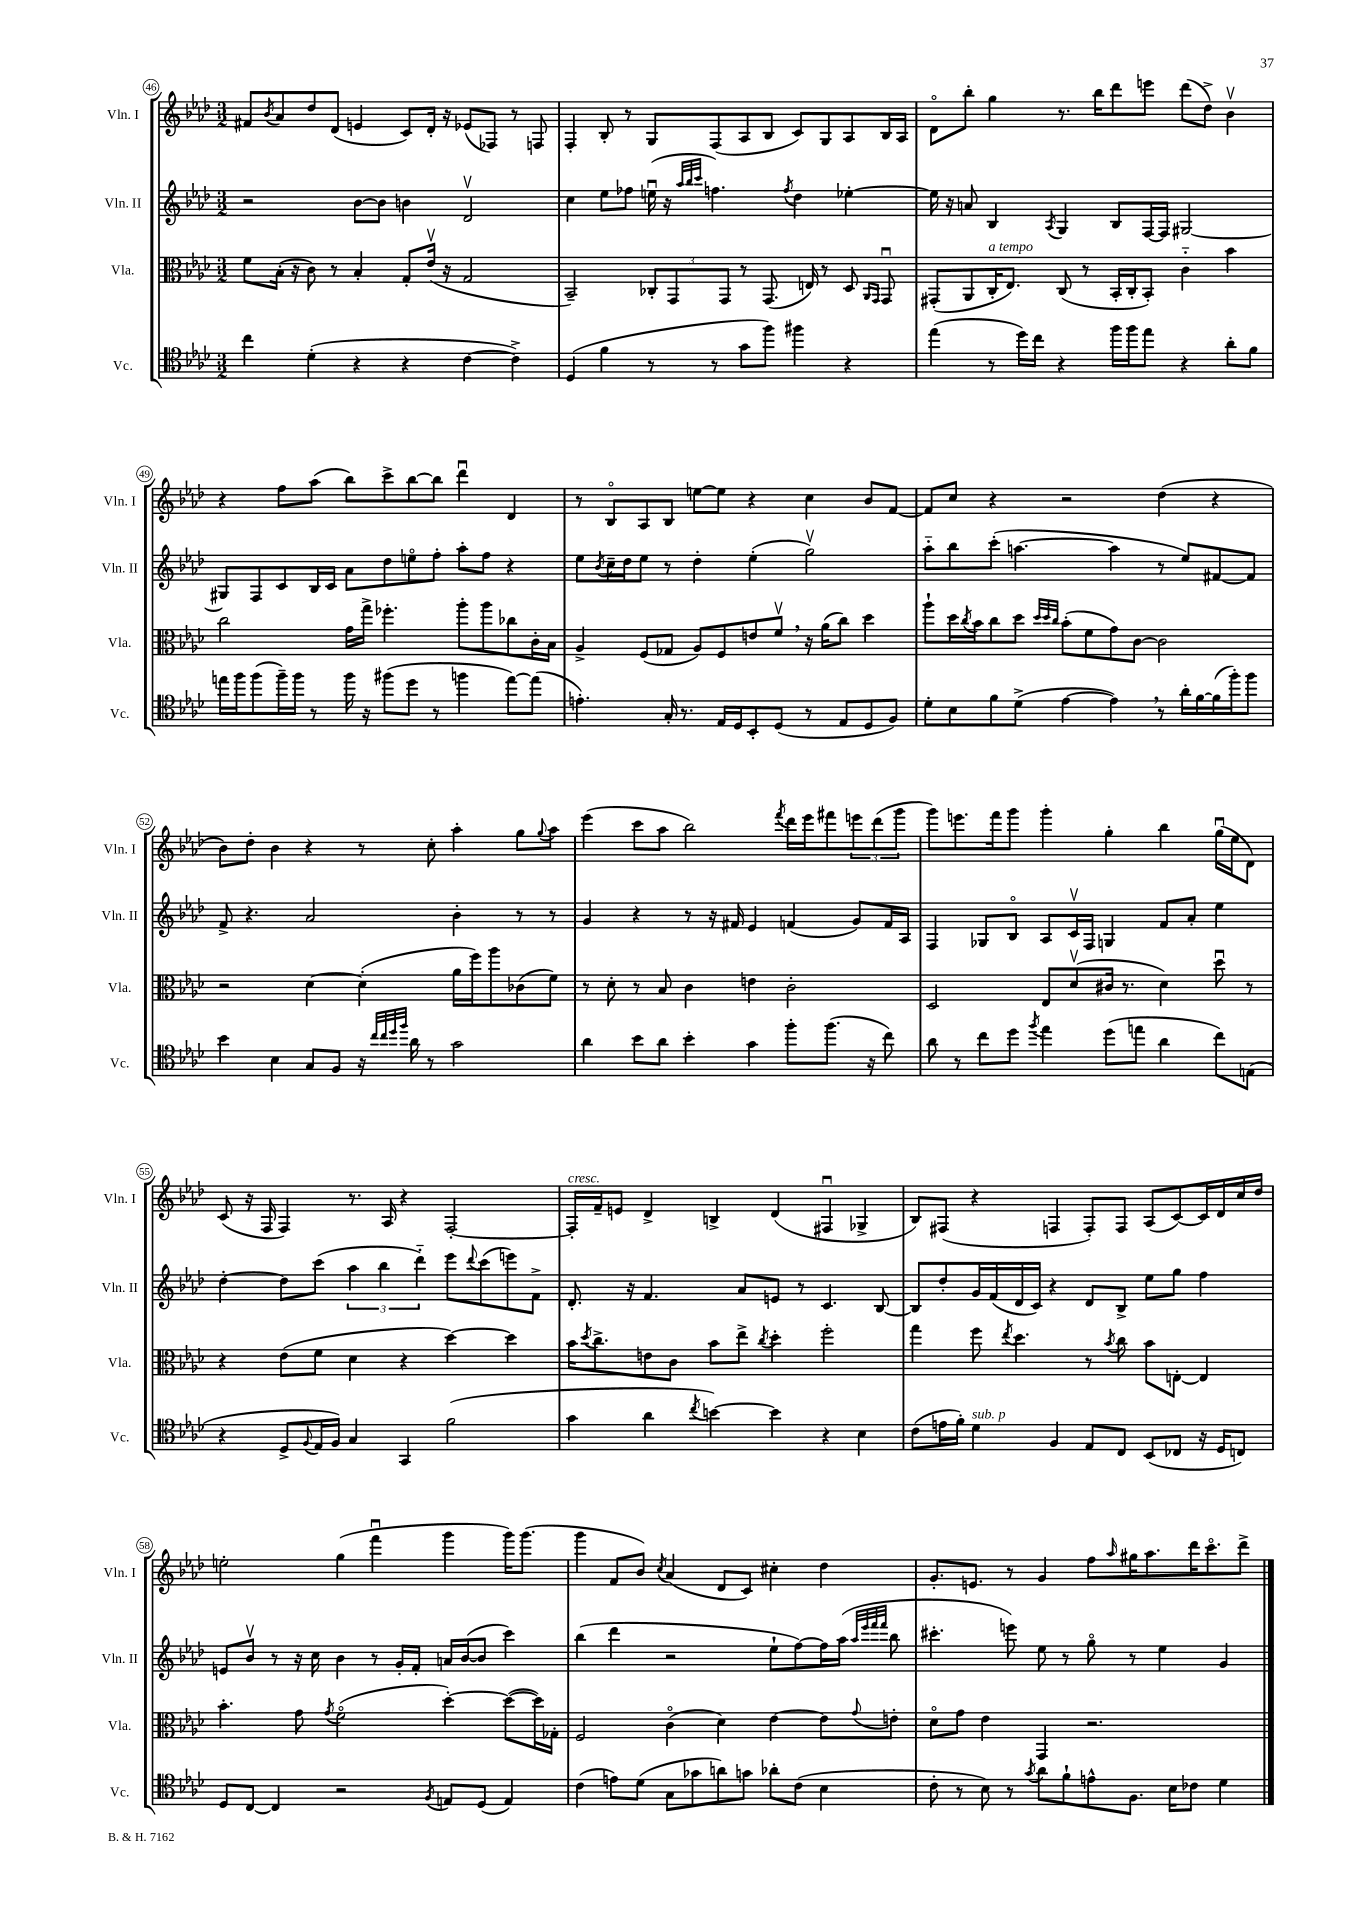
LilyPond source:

<<
\new StaffGroup <<
\new Staff = "s0" \with { instrumentName = "Vln. I" shortInstrumentName = "Vln. I" } {
    \clef treble \key aes \major \numericTimeSignature \time 3/2
    fis'8 \acciaccatura { bes'8 } aes'8 des''8 des'8( e'4 c'8) des'16-. r16 ees'8( fes8) r8 f8 |
    f4-. bes8-. r8 g8 f8( aes8 bes8 c'8) g8 aes8 bes16 aes16 |
    des'8\flageolet bes''8-. g''4 r8. bes''16 des'''8 e'''8 des'''8( des''8->) bes'4\upbow |
    r4 f''8 aes''8( bes''8) c'''8-> bes''8~ bes''8 des'''4\downbow des'4 |
    r8 bes8\flageolet aes8 bes8 e''8~ e''8 r4 c''4 bes'8 f'8~ |
    f'8 c''8 r4 r2 des''4( r4 |
    bes'8) des''8-. bes'4 r4 r8 c''8-. aes''4-. g''8 \appoggiatura { g''8 } aes''8 |
    ees'''4( c'''8 aes''8 bes''2) \acciaccatura { f'''8 } des'''16 ees'''16 fis'''8 \tuplet 3/2 { e'''8 des'''8( g'''8 } |
    g'''8) e'''8. f'''16 g'''8 g'''4-. g''4-. bes''4 g''16\downbow( ees''16 des'8) |
    c'8( r16 f16 f4) r8. aes16 r4 f2~-. |
    f16-.^\markup { \italic "cresc." } f'16-- e'8 des'4-> b4-> des'4( fis4\downbow ges4-> |
    bes8) fis8( r4 f4 f8-.) f8 aes8( c'8~) c'16 des'16 c''16 des''16 |
    e''2-. g''4( f'''4\downbow g'''4 g'''16) g'''8.( |
    g'''4 f'8 bes'8) \acciaccatura { c''8 } aes'4( des'8 c'8) cis''4-. des''4 |
    g'8.-. e'8. r8 g'4 f''8 \grace { aes''16 } gis''16 aes''8. des'''16 c'''8.\flageolet des'''8-> \bar "|." |
}
\new Staff = "s1" \with { instrumentName = "Vln. II" shortInstrumentName = "Vln. II" } {
    \clef treble \key aes \major \numericTimeSignature \time 3/2
    r2 bes'8~ bes'8 b'4 des'2\upbow |
    c''4 ees''8 fes''8 e''16\downbow( r16 \grace { aes''32 bes''32 c'''32 } f''4.) \acciaccatura { f''8 } des''4 ees''4~-. |
    ees''16 r16 a'8 bes4 \acciaccatura { aes8 } g4 bes8 f16~ f16 gis2~ |
    gis8 f8 c'8 bes16 c'16 aes'8 des''8 e''8\flageolet f''8-. aes''8-. f''8 r4 |
    ees''8 \acciaccatura { bes'8 } c''16-- des''16 ees''8 r8 des''4-. ees''4-.( g''2\upbow) |
    aes''8-_ bes''8 c'''8-.( a''4.~ a''4 r8 ees''8) fis'8~ fis'8 |
    f'8-> r4. aes'2 bes'4-. r8 r8 |
    g'4 r4 r8 r16 fis'16 ees'4 f'4( g'8) f'16 aes16 |
    f4 ges8 bes8\flageolet aes8 c'16\upbow f16 g4 f'8 aes'8-. ees''4 |
    des''4~-. des''8 c'''8( \tuplet 3/2 { aes''4 bes''4 des'''4-_) } ees'''8 \appoggiatura { des'''8 } c'''8( e'''8) f'8-> |
    des'8.-. r16 f'4. aes'8 e'8 r8 c'4. bes8~ |
    bes8 des''8-. g'16 f'16( des'16 c'16) r4 des'8 bes8-> ees''8 g''8 f''4 |
    e'8 bes'8\upbow r8 r16 c''16 bes'4 r8 g'16-. f'16-. a'16 bes'16~( bes'8 c'''4) |
    bes''4( des'''4 r2 ees''8-! f''8~) f''16 aes''16( \grace { aes''32 ees'''32 f'''32 f'''32 } bes''8 |
    cis'''4.-. e'''8) ees''8 r8 g''8\flageolet r8 ees''4 g'4 \bar "|." |
}
\new Staff = "s2" \with { instrumentName = "Vla." shortInstrumentName = "Vla." } {
    \clef alto \key aes \major \numericTimeSignature \time 3/2
    f'8 bes16-.( r16 c'8) r8 bes4-. g8-. ees'16\upbow( r16 g2 |
    bes,2--) \tuplet 3/2 { ces8-. g,8 g,8 } r8 g,8.( e16) r8 des8 \grace { aes,16 g,16 } g,8\downbow |
    gis,8-.( aes,8 c16-.^\markup { \italic "a tempo" } ees8.) c8( r8 bes,16-. c16-. bes,8-.) c'4-_ bes'4 |
    c''2 g'16 g''16-> fes''4.-. aes''8-. aes''8 ces''8 c'16-. bes16 |
    aes4-> f8( ges8 aes8) f8 e'8 f'8\upbow \breathe r16 aes'16( c''8) des''4 |
    aes''8-! des''16 \acciaccatura { c''8 } bes'16 c''8 des''8 \grace { des''32 des''32 c''32 } bes'8-.( f'8 g'8) c'8~ c'2 |
    r2 des'4~ des'4-.( aes'16 f''16) aes''8 ces'8( f'8) |
    r8 des'8-. r8 bes8 c'4 e'4 c'2-. |
    des2 ees8 des'8\upbow( cis'16 r8. des'4) des''8\downbow r8 |
    r4 ees'8( f'8 des'4 r4 des''4~) des''4 |
    bes'16 \acciaccatura { des''8 } c''8.-> e'8 c'8 bes'8 ees''8-> \acciaccatura { c''8 } des''4-. f''2-. |
    g''4 f''8 \acciaccatura { ees''8 } des''4. r8 \acciaccatura { bes'8 } c''8 bes'8 e8~-. e4 |
    bes'4.-. g'8 \acciaccatura { g'8 } f'2\flageolet( des''4~-.) des''8~( des''16) ges16-. |
    f2 c'4\flageolet( des'4) ees'4~ ees'8 \appoggiatura { g'8 } e'8-. |
    des'8\flageolet g'8 ees'4 g,4 r2. \bar "|." |
}
\new Staff = "s3" \with { instrumentName = "Vc." shortInstrumentName = "Vc." } {
    \clef tenor \key aes \major \numericTimeSignature \time 3/2
    c''4 des'4-.( r4 r4 c'4~ c'4->) |
    des4( f'4 r8 r8 g'8 f''8) fis''4 r4 |
    ees''4( r8 des''16) c''16 r4 f''16 f''16 ees''8 r4 aes'8-. f'8 |
    e''16 f''16 f''8( f''16--) f''16 r8 f''16 r16 fis''8( des''8 r8 f''4 e''8~) e''8( |
    e'4.-.) g16-. r8. ees16 des16 bes,8-. des8( r8 ees8 des8 f8) |
    des'8-. bes8 f'8 des'8->( ees'4~ ees'4) \breathe r8 aes'16-. f'16~ f'16( f''16-.) f''8 |
    bes'4 bes4 g8 f8 r16 \grace { c''32 c''32 des''32 f''32 } aes'16 r8 g'2 |
    aes'4 bes'8 aes'8 bes'4-. g'4 f''8-. f''8.( r16 c''8) |
    aes'8 r8 c''8 des''8 \acciaccatura { f''8 } ees''4 des''8( e''8 aes'4 c''8) e8( |
    r4 des8-> \appoggiatura { f8 } ees16 f16) g4 g,4 f'2( |
    g'4 aes'4 \acciaccatura { c''8 } b'4~) b'4 r4 bes4 |
    c'8( e'16 f'16-.) des'4^\markup { \italic "sub. p" } f4 ees8 c8 bes,8( ces8 r16 des16 c8) |
    des8 c8~ c4 r2 \acciaccatura { f8 } e8 des8( e4) |
    c'4( e'8) des'8( g8 ges'8 a'8) g'8 aes'8-. c'8( bes4 |
    c'8-. r8 bes8) r8 \acciaccatura { g'8 } aes'8 f'8-! e'8-^ f8. bes16 ces'8 des'4 \bar "|." |
}
>>
>>
\layout { \context { \Score currentBarNumber = #46 \override BarNumber.stencil = #(make-stencil-circler 0.1 0.3 ly:text-interface::print) } }
